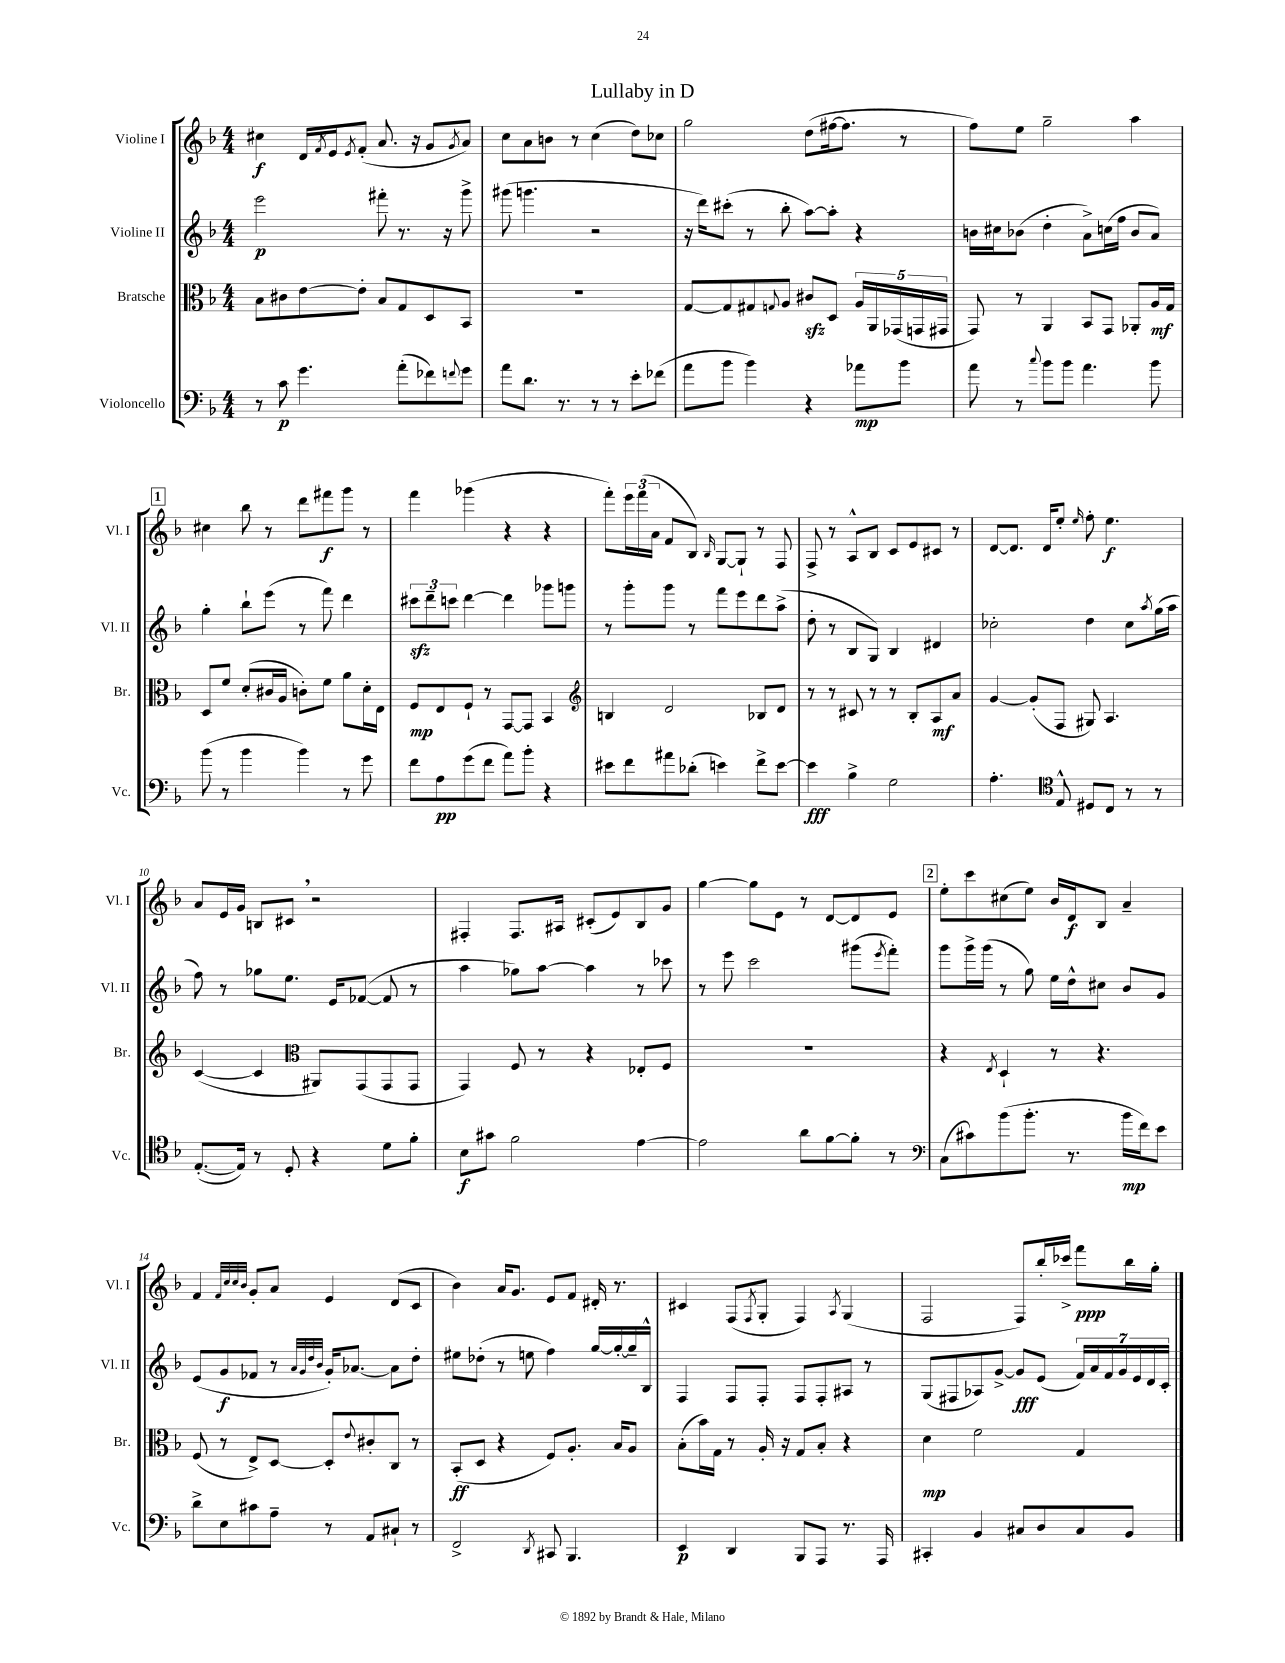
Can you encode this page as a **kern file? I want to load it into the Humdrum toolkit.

**kern	**dynam	**kern	**dynam	**kern	**dynam	**kern	**dynam
*part4	*part4	*part3	*part3	*part2	*part2	*part1	*part1
*staff4	*staff4	*staff3	*staff3	*staff2	*staff2	*staff1	*staff1
*I"Violoncello	*	*I"Bratsche	*	*I"Violine II	*	*I"Violine I	*
*I'Vc.	*	*I'Br.	*	*I'Vl. II	*	*I'Vl. I	*
*clefF4	*	*clefC3	*	*clefG2	*	*clefG2	*
*k[b-]	*	*k[b-]	*	*k[b-]	*	*k[b-]	*
*M4/4	*	*M4/4	*	*M4/4	*	*M4/4	*
=1	=1	=1	=1	=1	=1	=1	=1
8r	.	8B-\L	.	2eee\	p	4cc#X\	f
8c\	p	8c#X\	.	.	.	.	.
4.g\	.	[8e\	.	.	.	16d/LL	.
.	.	.	.	.	.	8qf/	.
.	.	.	.	.	.	16e/J	.
.	.	.	.	.	.	8qe/	.
.	.	8e'\J]	.	.	.	(8f'/J	.
.	.	8B-/L	.	8fff#X'\	.	8.a/	.
(8a'\L	.	8G/	.	8.r	.	.	.
.	.	.	.	.	.	16r	.
8f-X\)	.	8D/	.	.	.	8g/L	.
.	.	.	.	16r	.	.	.
8qqfn/	.	.	.	.	.	8qg/	.
8g\J	.	8BB-/J	.	8ggg^\	.	8a/J)	.
=2	=2	=2	=2	=2	=2	=2	=2
8a\L	.	1r	.	(8ggg#X\	.	8cc\L	.
8.d\J	.	.	.	4.gggn\	.	8a\	.
.	.	.	.	.	.	8bn\J	.
8.r	.	.	.	.	.	.	.
.	.	.	.	.	.	8r	.
8r	.	.	.	2r	.	(4cc\	.
8r	.	.	.	.	.	.	.
8e'\L	.	.	.	.	.	8dd\L)	.
(8f-X\J	.	.	.	.	.	8cc-X\J	.
=3	=3	=3	=3	=3	=3	=3	=3
8a\L	.	[8G/L	.	16r	.	2gg\	.
.	.	.	.	16ddd\KL)	.	.	.
8b-\J	.	8G/]	.	(8ccc#X'\J	.	.	.
4b-\)	.	8G#X/	.	8r	.	.	.
.	.	8qqGn/	.	.	.	.	.
.	.	8A/J	.	8bb-'\	.	.	.
4r	.	8c#Xzz/L	.	[8aa\L)	.	(8dd\L	.
.	.	8D/J	.	8aa'\J]	.	[16ff#X\k	.
.	.	.	.	.	.	8.ff#\J]	.
8a-X\L	mp	20A/LL	.	4r	.	.	.
.	.	20AA/	.	.	.	.	.
.	.	(20GG-X/	.	.	.	.	.
8b-\J	.	.	.	.	.	8r	.
.	.	20GGn/	.	.	.	.	.
.	.	20GG#X/JJ	.	.	.	.	.
=4	=4	=4	=4	=4	=4	=4	=4
8a\	.	8GG/)	.	16bn\LL	.	8ff\L)	.
.	.	.	.	16cc#X\J	.	.	.
8r	.	8r	.	(8b-X\J	.	8ee\J	.
8qqcc/	.	.	.	.	.	.	.
8b-\L	.	4AA/	.	4dd'\	.	2gg~\	.
8b-\J	.	.	.	.	.	.	.
4.a\	.	8BB-/L	.	8a^\L)	.	.	.
.	.	8GG/J	.	(16ccn\L	.	.	.
.	.	.	.	16ff\JJ	.	.	.
.	.	8AA-X'/L	.	8b-/L	.	4aa\	.
8b-\	.	16A/L	mf	8a/J)	.	.	.
.	.	16G/JJ	.	.	.	.	.
!!LO:LB:g=z
!!LO:REH:place=s1:t=1
=5	=5	=5	=5	=5	=5	=5	=5
(8b-\	.	8D/L	.	4gg'\	.	4cc#X\	.
8r	.	8f/J	.	.	.	.	.
4b-\	.	(8d'/L	.	8bb-`\L	.	8bb-\	.
.	.	16c#X/L	.	(8eee\J	.	8r	.
.	.	16A/JJ	.	.	.	.	.
4b-\)	.	8cn'\L)	.	8r	.	8ddd\L	.
.	.	8f\J	.	8fff\)	.	8fff#X\	f
8r	.	8a\L	.	4ddd\	.	8ggg\J	.
8g\	.	16d'\L	.	.	.	8r	.
.	.	16E\JJ	.	.	.	.	.
=6	=6	=6	=6	=6	=6	=6	=6
8f\L	.	8F/L	mp	12ccc#Xzz\L	.	4fff\	.
.	.	.	.	12ddd~\	.	.	.
8A\	pp	8E/	.	.	.	.	.
.	.	.	.	12cccn\J	.	.	.
(8g\	.	8F`/J	.	[4ddd\	.	(4ggg-X\	.
8f\J	.	8r	.	.	.	.	.
8a\L)	.	[8GG/L	.	4ddd\]	.	4r	.
8b-'\J	.	8GG/J]	.	.	.	.	.
4r	.	4BB-/	.	8ggg-X\L	.	4r	.
.	.	.	.	8gggn\J	.	.	.
=7	=7	=7	=7	=7	=7	=7	=7
*	*	*clefG2	*	*	*	*	*
8e#X\L	.	4Bn/	.	8r	.	8fff'\L)	.
8f\	.	.	.	8ggg'\L	.	24eee\L	.
.	.	.	.	.	.	(24fff\	.
.	.	.	.	.	.	24a\JJ	.
8a#X\	.	2d/	.	8ggg\J	.	8f/L	.
(8d-X'\J	.	.	.	8r	.	8B-/J)	.
.	.	.	.	.	.	16qqB-/	.
4en\)	.	.	.	8fff\L	.	[8G/L	.
.	.	.	.	8eee\	.	8G`/J]	.
8f^\L	.	8B-X/L	.	8ddd\	.	8r	.
[8e\J	.	8d/J	.	(8aa^\J	.	8F/	.
=8	=8	=8	=8	=8	=8	=8	=8
4e\]	fff	8r	.	8dd'\	.	8F^/	.
.	.	8r	.	8r	.	8r	.
4B-^\	.	8c#X/	.	8B-/L	.	8A^^/L	.
.	.	8r	.	8G/J)	.	8B-/J	.
2G\	.	8r	.	4B-/	.	8c/L	.
.	.	8B-'/L	.	.	.	8e/	.
.	.	8A/	mf	4d#X/	.	8c#X/J	.
.	.	8a/J	.	.	.	8r	.
=9	=9	=9	=9	=9	=9	=9	=9
4.A'\	.	[4g/	.	2cc-X'\	.	[8d/L	.
.	.	.	.	.	.	8.d/J]	.
.	.	(8g'/L]	.	.	.	.	.
.	.	.	.	.	.	16d/KL	.
*clefC4	*	*	*	*	*	*	*
8E^^/	.	8F/J	.	.	.	8ee'/J	.
.	.	.	.	.	.	16qqee/	.
8D#X/L	.	8G#X/)	.	4dd\	.	8ff'\	.
8C/J	.	4.A/	.	.	.	4.ee\	f
8r	.	.	.	8cc-\L	.	.	.
.	.	.	.	8qaa/	.	.	.
8r	.	.	.	(16gg\L	.	.	.
.	.	.	.	16aa\JJ	.	.	.
!!LO:LB:g=z
=10	=10	=10	=10	=10	=10	=10	=10
([8.E'/L	.	([4c/	.	8ff\)	.	8a/L	.
.	.	.	.	8r	.	16e/L	.
16E/Jk])	.	.	.	.	.	16g/JJ	.
8r	.	4c/]	.	8gg-X\L	.	8Bn/L	.
8D'/	.	.	.	8.ee\J	.	8c#X,/J	.
*	*	*clefC3	*	*	*	*	*
4r	.	8AA#X/L)	.	.	.	2r	.
.	.	.	.	16e/KL	.	.	.
.	.	(8GG/	.	([8f-X/J	.	.	.
8d\L	.	8GG/	.	8f-/]	.	.	.
8f'\J	.	8GG/J	.	8r	.	.	.
=11	=11	=11	=11	=11	=11	=11	=11
8B-\L	f	4GG/)	.	4aa\	.	4F#X'/	.
8g#X\J	.	.	.	.	.	.	.
2f\	.	8F/	.	8gg-X\L)	.	8.F#/L	.
.	.	8r	.	[8aa\J	.	.	.
.	.	.	.	.	.	16A#X/Jk	.
.	.	4r	.	4aa\]	.	(8c#X'/L	.
.	.	.	.	.	.	8e/)	.
[4e\	.	8E-X'/L	.	8r	.	8B-/	.
.	.	8F/J	.	8ccc-X\	.	8g/J	.
=12	=12	=12	=12	=12	=12	=12	=12
2e\]	.	1r	.	8r	.	[4gg\	.
.	.	.	.	8eee\	.	.	.
.	.	.	.	2ccc\	.	8gg\L]	.
.	.	.	.	.	.	8e\J	.
8a\L	.	.	.	.	.	8r	.
[8f\	.	.	.	.	.	[8d/L	.
8f'\J]	.	.	.	(8ggg#X\L	.	8d/]	.
.	.	.	.	8qeee/	.	.	.
8r	.	.	.	8fff'\J)	.	8e/J	.
!!LO:REH:place=s1:t=2
=13	=13	=13	=13	=13	=13	=13	=13
*clefF4	*	*	*	*	*	*	*
(8C\L	.	4r	.	8ggg\L	.	8ee'\L	.
8c#X\)	.	.	.	16ggg^\L	.	8ccc\	.
.	.	.	.	(16ggg\JJ	.	.	.
.	.	8qE/	.	.	.	.	.
(8b-\	.	4D`/	.	8r	.	(8cc#X\	.
8.b-'\J	.	.	.	8gg\)	.	8ee\J)	.
.	.	8r	.	16ee\LL	.	16b-/LL	.
8.r	.	.	.	16dd^^\J	.	16d/J	f
.	.	4.r	.	8cc#X\J	.	8B-/J	.
16b-\LL	mp	.	.	8b-/L	.	4a~/	.
16f\J)	.	.	.	.	.	.	.
8e\J	.	.	.	8g/J	.	.	.
!!LO:LB:g=z
=14	=14	=14	=14	=14	=14	=14	=14
8d^\L	.	(8F/	.	(8e/L	.	4f/	.
8E\	.	8r	.	8g/	f	.	.
.	.	.	.	.	.	32qqf/LLL	.
.	.	.	.	.	.	32qqcc/	.
.	.	.	.	.	.	32qqcc/	.
.	.	.	.	.	.	32qqb-/JJJ	.
8c#X\	.	8E^/L)	.	8f-X/J	.	8g'/L	.
8A~\J	.	[8D/J	.	8r	.	8a/J	.
.	.	.	.	32qqa/LLL	.	.	.
.	.	.	.	32qqg/	.	.	.
.	.	.	.	32qqdd/	.	.	.
.	.	.	.	32qqb-/JJJ	.	.	.
8r	.	8D'/L]	.	16g'/KL)	.	4e/	.
.	.	.	.	[8.a-X/J	.	.	.
.	.	8qqe/	.	.	.	.	.
8AA/L	.	8c#X'/	.	.	.	.	.
8C#X`/J	.	8C/J	.	8a-\L]	.	(8d/L	.
8r	.	8r	.	8dd'\J	.	8c/J	.
=15	=15	=15	=15	=15	=15	=15	=15
2FF^/	.	(8BB-'/L	ff	8ee#X\L	.	4b-\)	.
.	.	8D/J	.	(8dd-X'\J	.	.	.
.	.	4r	.	8r	.	16a/KL	.
.	.	.	.	.	.	8.g/J	.
.	.	.	.	8een\	.	.	.
8qDD/	.	.	.	.	.	.	.
8CC#X/	.	8F/L)	.	4ff\)	.	8e/L	.
4.BBB-/	.	8.A'/J	.	.	.	8f/J	.
.	.	.	.	[16gg/LL	.	16d#X'/	.
.	.	16B-/KL	.	16gg'/_	.	8.r	.
.	.	8A/J	.	16gg~/]	.	.	.
.	.	.	.	16B-^^/JJ	.	.	.
=16	=16	=16	=16	=16	=16	=16	=16
4EE/	p	(8B-'\L	.	4F/	.	4c#X/	.
.	.	16b-\L)	.	.	.	.	.
.	.	16G\JJ	.	.	.	.	.
4DD/	.	8r	.	8F/L	.	(8F/L	.
.	.	.	.	.	.	8qF/	.
.	.	16A'/	.	8F'/J	.	8G'/J	.
.	.	16r	.	.	.	.	.
8BBB-/L	.	8G/L	.	8F/L	.	4F/)	.
8AAA/J	.	8B-'/J	.	8F'/	.	.	.
.	.	.	.	.	.	8qA/	.
8.r	.	4r	.	8A#X/J	.	(4G/	.
.	.	.	.	8r	.	.	.
16AAA/	.	.	.	.	.	.	.
=17	=17	=17	=17	=17	=17	=17	=17
4CC#X'/	.	4d\	mp	(8G/L	.	2F/	.
.	.	.	.	8F#X/	.	.	.
4BB-/	.	2f\	.	8A-X/)	.	.	.
.	.	.	.	[8g^/J	.	.	.
8C#X/L	.	.	.	8g/L]	fff	8F/L)	.
8D/	.	.	.	(8e/J	.	16bb-'/L	.
.	.	.	.	.	.	16ccc-X^/JJ	.
8C#/	.	4G/	.	28f/LL)	.	8fff\L	ppp
.	.	.	.	28a/	.	.	.
.	.	.	.	28f/	.	.	.
.	.	.	.	28g/	.	.	.
8BB-/J	.	.	.	.	.	16bb-\L	.
.	.	.	.	28e/	.	.	.
.	.	.	.	28d/	.	.	.
.	.	.	.	.	.	16gg'\JJ	.
.	.	.	.	28c'/JJ	.	.	.
==	==	==	==	==	==	==	==
*-	*-	*-	*-	*-	*-	*-	*-
